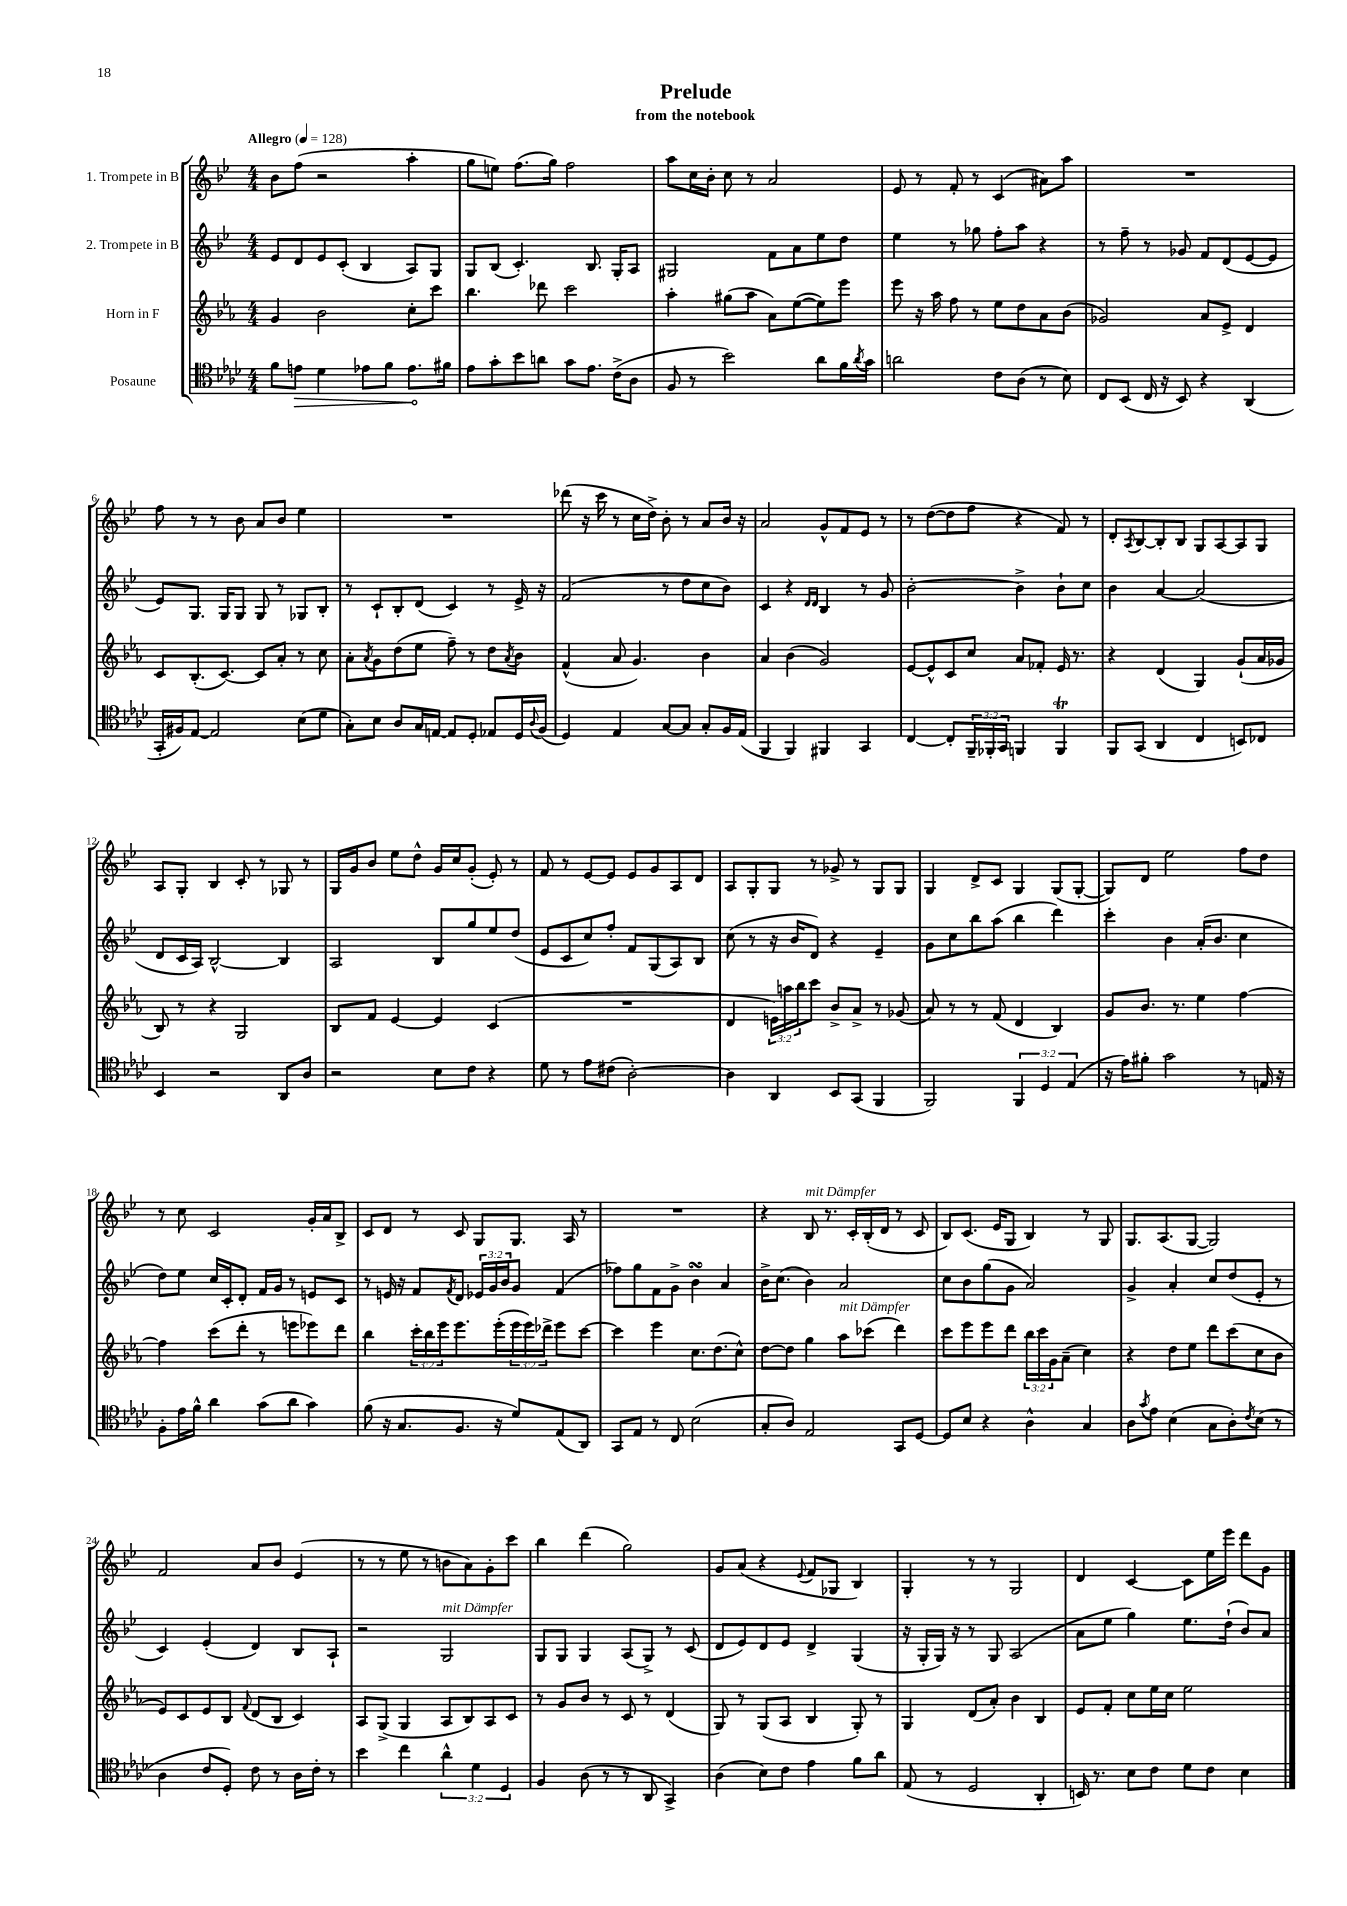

**kern	**kern	**kern	**kern
*staff4	*staff3	*staff2	*staff1
*clefC4	*clefG2	*clefG2	*clefG2
*k[b-e-a-d-]	*k[b-e-a-]	*k[b-e-]	*k[b-e-]
*M4/4	*M4/4	*M4/4	*M4/4
*MM128	*MM128	*MM128	*MM128
8f	4g	8e-	8b-
8e	.	8d	(8ff
4d-	2b-	8e-	2r
.	.	(8c'	.
8e-	.	4B-	.
8f	.	.	.
8.e-	8cc'	8A)	4aa'
.	8ccc	8G	.
16f#	.	.	.
=	=	=	=
8e-	4.bb-	8G	8gg
8g'	.	(8B-	8ee)
8b-	.	4.c')	(8.ff
8a	8ddd-	.	.
.	.	.	16gg)
8g	2ccc	.	2ff
8.e-	.	8.B-	.
(16c^	.	16G'	.
8A-	.	8A	.
=	=	=	=
8F	4aa-'	2G#	8aa
8r	.	.	16cc
.	.	.	16b-'
2b-)	(8gg#	.	8cc
.	8aa-	.	8r
.	8a-)	8f	2a
.	([8ee-	8a	.
8a-	8ee-])	8ee-	.
16f	8eee-	8dd	.
8qa-	.	.	.
16g	.	.	.
=	=	=	=
2a	8eee-	4ee-	8e-
.	16r	.	8r
.	16aa-	.	.
.	8ff	8r	8f'
.	8r	8gg-	8r
8c	8ee-	8ff'	(4c
(8A-	8dd	8aa	.
8r	8a-	4r	8a#)
8B-)	(8b-	.	8aa
=	=	=	=
8C	2g-)	8r	1r
(8BB-	.	8ff~	.
16C	.	8r	.
16r	.	.	.
8BB-)	.	8g-	.
4r	8a-	8f	.
.	8e-^	(8d	.
(4AA-	4d	[8e-	.
.	.	8e-]	.
=	=	=	=
16GG'	8c	8e-)	8ff
16F#)	.	.	.
[8E-	(8.B-'	8.G	8r
2E-]	.	.	8r
.	[8.c)	16G	.
.	.	8G	8b-
.	8c]	8G	8a
.	8a-'	8r	8b-
(8B-	8r	8G-	4ee-
8d-	8cc	8B-'	.
=	=	=	=
8G')	8a-'	8r	1r
.	8qa-	.	.
8B-	8g	8c`	.
8A-	(8dd	8B-'	.
16G	8ee-	(8d	.
[16E	.	.	.
8E]	8ff~)	4c)	.
8D-'	8r	.	.
8E-	8dd	8r	.
.	8qa-	.	.
16D-	8b-	16e-^	.
8qqA-	.	.	.
(16F	.	16r	.
=	=	=	=
4D-)	(4f^^	(2f	(8ddd-
.	.	.	16r
.	.	.	16ccc
4E-	8a-	.	8r
.	4.g)	.	16cc
.	.	.	16dd^)
[8G	.	8r	8b-'
8G]	.	8dd	8r
8G'	4b-	8cc	8a
16F	.	8b-)	16b-
(16E-	.	.	16r
=	=	=	=
4FF	4a-	4c	2a
4FF)	(4b-	4r	.
.	.	16qqd	.
.	.	16qqd	.
4FF#	2g)	4B-	8g^^
.	.	.	8f
4GG	.	8r	8e-
.	.	8g	8r
=	=	=	=
[4C	[8e-	[2b-'	8r
.	8e-^^]	.	([8dd
8C']	8c	.	8dd]
24FF~	8cc	.	8ff
24FF-'	.	.	.
24GG	.	.	.
4FF	8a-	4b-^]	4r
.	8f-'	.	.
4FF	16e-	8b-`	8f)
.	8.r	.	.
.	.	8cc	8r
=	=	=	=
8FF	4r	4b-	8d'
.	.	.	8qA
(8GG	.	.	[8B-
4AA-	(4d	[4a	8B-']
.	.	.	8B-
4C	4G)	(2a]	8G
.	.	.	[8A
8BB)	(8g`	.	8A]
8C-	16a-	.	8G
.	16g-	.	.
=	=	=	=
4BB-	8B-)	8d	8A
.	8r	16c	8G'
.	.	16A)	.
2r	4r	[2B-^^	4B-
.	2G	.	8c'
.	.	.	8r
8AA-	.	4B-]	8G-
8A-	.	.	8r
=	=	=	=
2r	8B-	2A	16G
.	.	.	16g
.	8f	.	8b-
.	[4e-	.	8ee-
.	.	.	8dd^^
8B-	4e-]	8B-	16g
.	.	.	16cc
8c	.	8gg	(8g'
4r	(4c	8ee-	8e-')
.	.	(8dd	8r
=	=	=	=
8d-	1r	8e-	8f
8r	.	8c	8r
8e-	.	8cc)	[8e-
(8c#	.	8ff'	8e-]
[2A-')	.	8f	8e-
.	.	(8G	8g
.	.	8A)	8A
.	.	8B-	8d
=	=	=	=
4A-]	4d	(8cc	8A
.	.	8r	8G'
4AA-	24e)	16r	8G
.	24aa	.	.
.	.	16b-	.
.	24bb-	.	.
.	8ccc	8d)	8r
8BB-	8b-^	4r	8g-^
(8GG	8a-^	.	8r
4FF	8r	4e-~	8G
.	(8g-	.	8G
=	=	=	=
2FF)	8a-)	8g	4G
.	8r	8cc	.
.	8r	8bb-	8d^
.	(8f	(8aa	8c
6FF	4d	4bb-	4G
6D-	.	.	.
.	4B-)	4ddd)	(8G
(6E-	.	.	.
.	.	.	[8G'
=	=	=	=
16r	8g	4ccc'	8G])
16e-)	.	.	.
8f#'	8.b-	.	8d
2g	.	4b-	2ee-
.	8.r	.	.
.	4ee-	(16a'	.
.	.	8.b-	.
8r	[4ff	4cc	8ff
16E	.	.	8dd
16r	.	.	.
=	=	=	=
8F'	4ff]	8dd)	8r
16e-	.	8ee-	8cc
16f^^	.	.	.
4a-	(8ccc	16cc	2c
.	.	16c'	.
.	8ddd'	8d'	.
(8g	8r	16f	.
.	.	16g	.
8a-	8eee	8r	.
4g)	8eee-)	8e	16g'
.	.	.	16a
.	8ddd	8c	8B-^
=	=	=	=
(8f	4bb-	8r	8c
16r	.	16e	8d
8.G	.	16r	.
.	24ccc'	8f	8r
.	24bb-	.	.
.	24eee-	.	.
.	.	8qf	.
8.F	8.eee-	8d	8c
.	.	24e-	8G
.	.	24g	.
16r	(16eee-'	.	.
.	.	24b-	.
8d-)	24eee-	8g	8.G
.	24eee-)	.	.
.	24ddd-^	.	.
(8E-	8eee-	(4f	.
.	.	.	16A
8AA-)	[8ccc	.	8r
=	=	=	=
8GG	4ccc]	8ff-)	1r
8E-	.	8gg	.
8r	4eee-	8f	.
8C	.	8g^	.
(2B-	8.cc	4b-	.
.	(8.dd	.	.
.	.	4a	.
.	8cc^^)	.	.
=	=	=	=
8G'	[8dd	16b-^	4r
.	.	(8.cc	.
8A-)	8dd]	.	.
2E-	4gg	4b-)	8B-
.	.	.	8.r
.	8aa-	2a	.
.	.	.	16c'
.	(8ccc-	.	(16B-'
.	.	.	16d
8GG	4ddd)	.	8r
[8D-	.	.	8c
=	=	=	=
8D-]	8ccc	8cc	8B-)
8B-	8eee-	8b-	(8.c
4r	8eee-	(8gg	.
.	.	.	16e-
.	8ddd	8g	8G
4A-^^	24bb-	2a)	4B-)
.	24ccc	.	.
.	24g	.	.
.	(8a-~	.	.
4G	4cc)	.	8r
.	.	.	8G
=	=	=	=
8A-	4r	4g^	8.G
8qg	.	.	.
8e-	.	.	.
.	.	.	(8.A
(4B-	8dd	4a'	.
.	8ee-	.	[8G
8G	8ddd	8cc	2G])
8A-')	(8ccc	(8dd	.
8qc	.	.	.
(8B-	8cc	8e-'	.
8r	8b-	8r	.
=	=	=	=
4A-	8e-)	4c)	2f
.	8c	.	.
8c	8e-	(4e-'	.
8D-')	8B-	.	.
.	8qqf	.	.
8c	(8d	4d)	8a
8r	8B-	.	8b-
16A-	4c)	8B-	(4e-
16c'	.	.	.
8r	.	8A`	.
=	=	=	=
4b-	8A-	2r	8r
.	(8G^	.	8r
4cc	4G	.	8ee-
.	.	.	8r
6a-^^	8A-	2G	8b
.	8B-)	.	8a)
6d-	.	.	.
.	8A-	.	8g'
6D-	.	.	.
.	8c	.	8ccc
=	=	=	=
4F	8r	8G	4bb-
.	8g	8G	.
(8A-	8b-	4G	(4ddd
8r	8r	.	.
8r	8c	(8A	2gg)
8AA-	8r	8G^)	.
4GG^)	(4d	8r	.
.	.	(8c	.
=	=	=	=
(4A-	8G)	8d	8g
.	8r	8e-)	(8a
8B-)	(8G	8d	4r
8c	8A-	8e-	.
.	.	.	8qqe-
4e-	4B-	4d^	8f
.	.	.	8G-
8f	8G')	(4G	4B-)
8a-	8r	.	.
=	=	=	=
(8E-	4G	16r	4G'
.	.	16G'	.
8r	.	16G)	.
.	.	16r	.
2D-	(8d	8r	8r
.	8a-')	8G	8r
.	4b-	(2A	2G
4AA-'	4B-	.	.
=	=	=	=
16BB)	8e-	8a	4d
8.r	.	.	.
.	8f'	8ee-	.
8B-	8cc	4gg)	[4c
8c	16ee-	.	.
.	16cc	.	.
8d-	2ee-	8.ee-	8c]
8c	.	.	16ee-
.	.	(16dd`	16eee-
4B-	.	8b-)	8ddd
.	.	8a	8g
==	==	==	==
*-	*-	*-	*-
